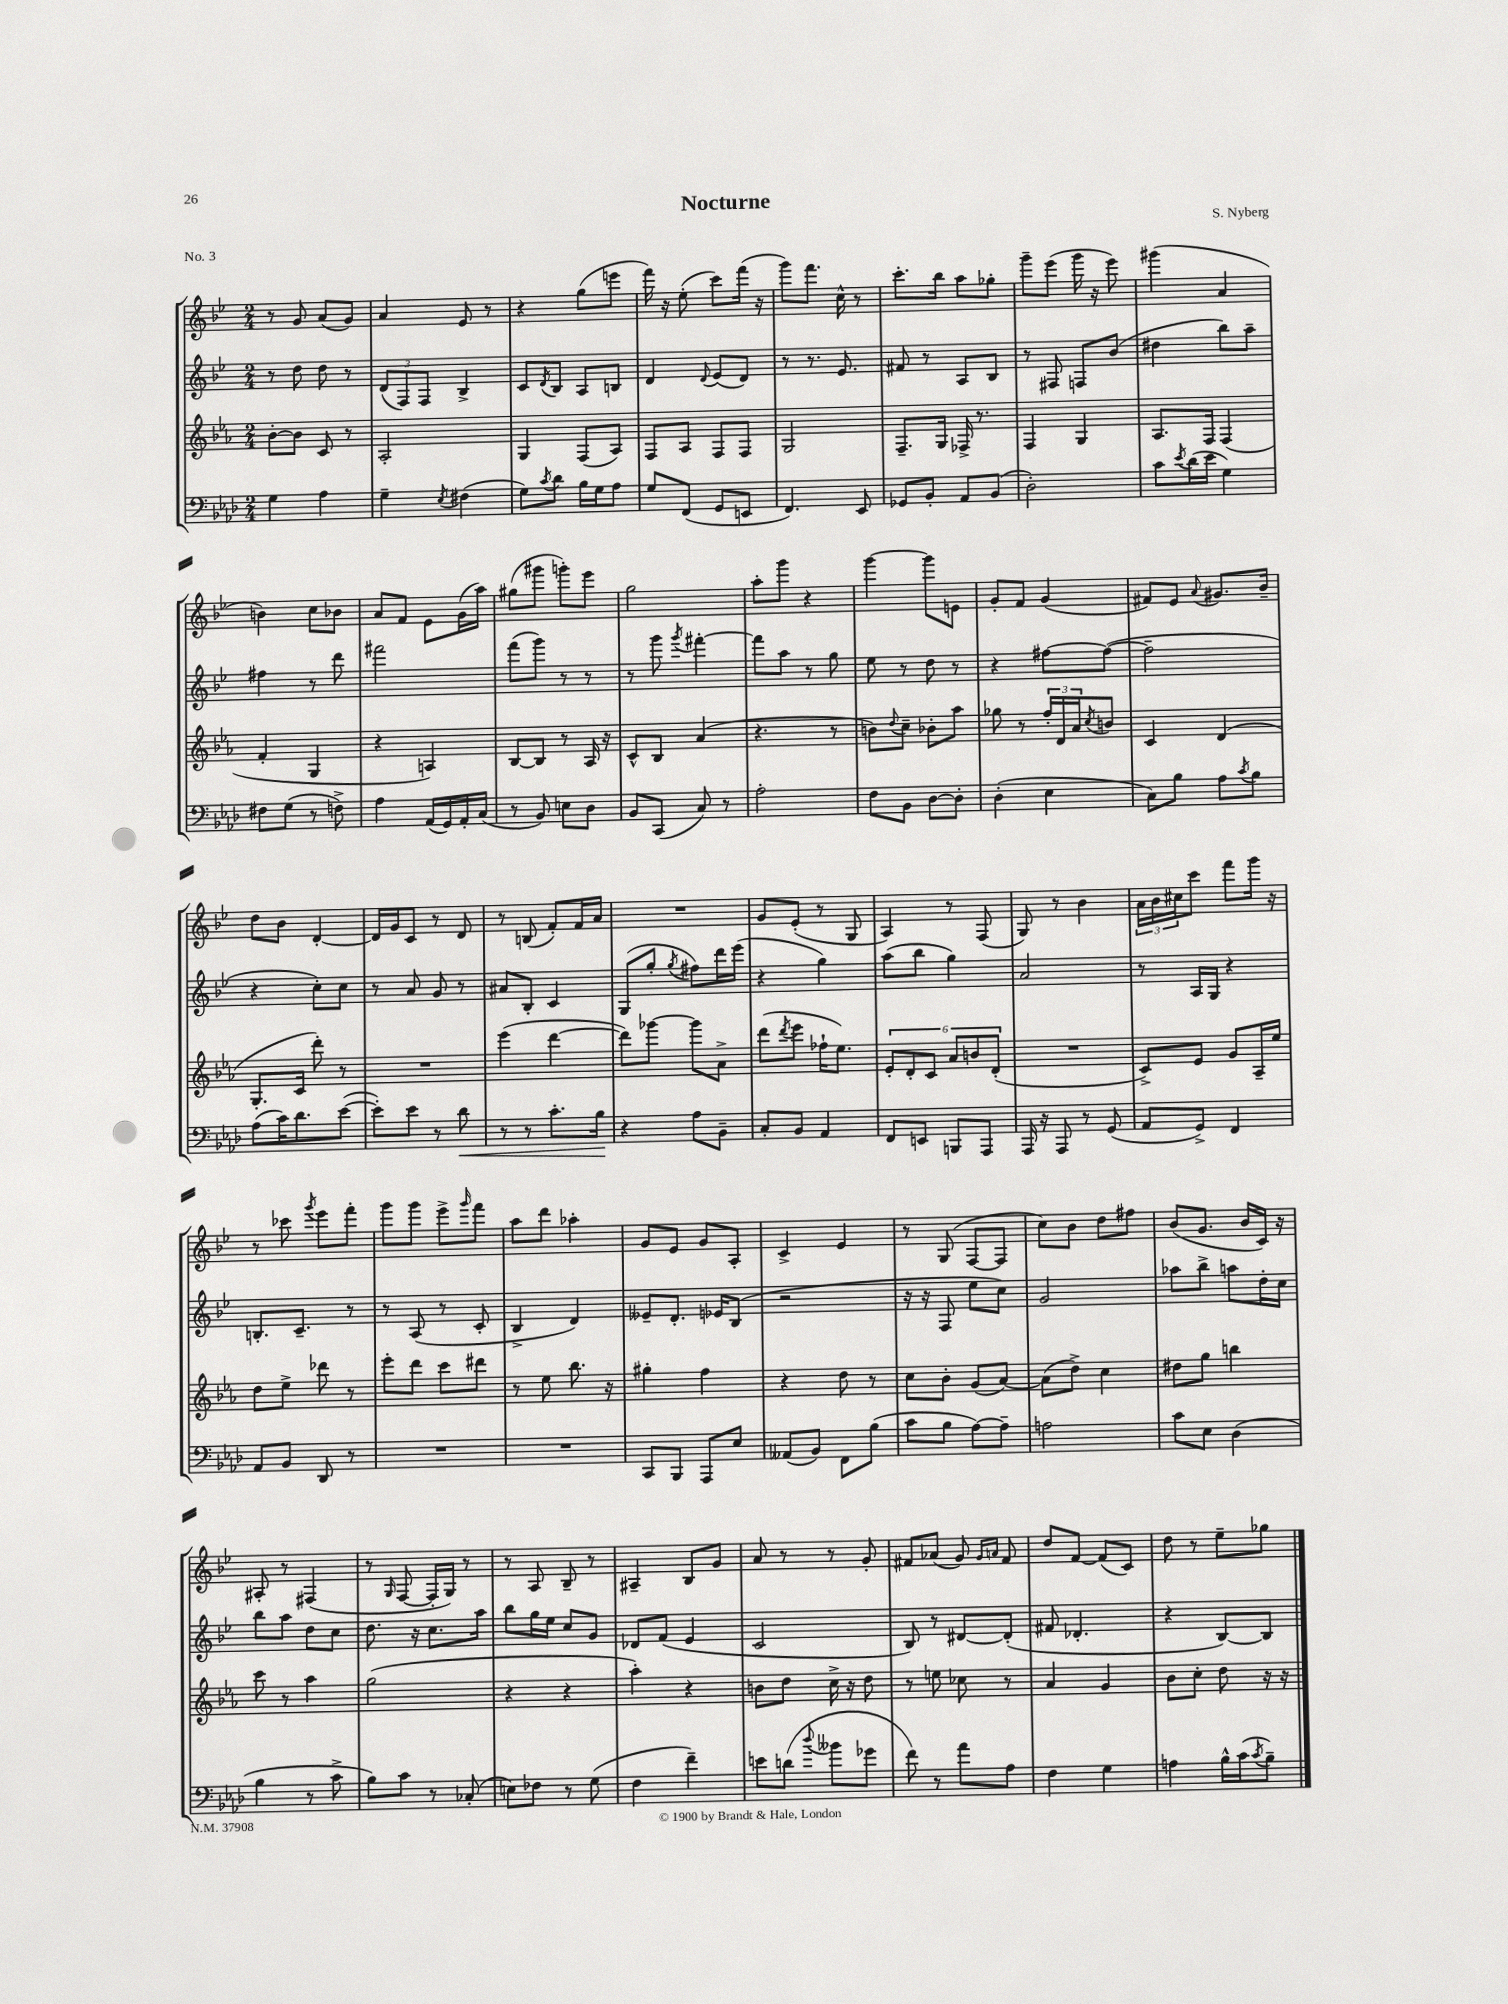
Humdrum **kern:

**kern	**kern	**kern	**kern
*staff4	*staff3	*staff2	*staff1
*clefF4	*clefG2	*clefG2	*clefG2
*k[b-e-a-d-]	*k[b-e-a-]	*k[b-e-]	*k[b-e-]
*M2/4	*M2/4	*M2/4	*M2/4
4G\	[8b-'\L	8r	8r
.	8b-\]J	8dd\	8g/
4A-\	8c/	8dd\	(8a/L
.	8r	8r	8g/J)
=	=	=	=
4G~\	2A-'/	(12d/L	4a/
.	.	12F/)	.
.	.	12F/J	.
8qE-/	.	.	.
(4F#\	.	4B-^/	8e-/
.	.	.	8r
=	=	=	=
8G\L)	4G/	8c/L	4r
8qc/	.	8qd/	.
8d-\J	.	8B-/J	.
16B-\LL	(8F/L	8A/L	(8gg\L
16G\J	.	.	.
8A-\J	8A-/J)	8B/J	8eee\J
=	=	=	=
8G/L	8F/L	4d/	16fff\)
.	.	.	16r
(8FF/J	8A-/J	.	(8ee-'\
.	.	8qqd/	.
8GG/L	8F/L	(8e-/L	8ccc\L)
8EE/J	8F/J	8d/J)	(16fff\Jk
.	.	.	16r
=	=	=	=
4.FF/)	2G/	8r	8ggg\L)
.	.	8.r	8.fff\J
.	.	8.e-/	16cc^^\
8EE-/	.	.	8r
=	=	=	=
8GG-/L	8.F~/L	8f#/	8.ccc'\L
8BB-'/J	.	8r	.
.	16G/Jk	.	16bb-\Jk
8AA-/L	16F-^/	8A/L	8aa\L
.	8.r	.	.
(8BB-/J	.	8B-/J	8gg-'\J
=	=	=	=
2D-'\)	4F/	8r	8ggg~\L
.	.	8F#/	(8eee-\J
.	4G/	8F/L	16ggg\
.	.	.	16r
.	.	(8b-/J	8eee-\)
=	=	=	=
8c\L	8.A-/L	4dd#\	(4ggg#\
8qe-/	.	.	.
(16d-\L	.	.	.
16e-\JJ	16F/Jk	.	.
4G\)	(4F/	8bb-\L)	4a/
.	.	8aa~\J	.
=	=	=	=
8F#\L	4f'/	4ff#\	4b\)
(8G\J	.	.	.
8r	4G/	8r	8cc\L
8F^\)	.	8ddd\	8b-\J
=	=	=	=
4A-\	4r	2fff#\	8a/L
.	.	.	8f/J
(16AA-/LL	4A/)	.	8e-\L
16GG/)	.	.	.
16AA-'/	.	.	(16g\L
(16C/JJ	.	.	16aa\JJ)
=	=	=	=
8r	[8B-/L	(8fff\L	(8gg#\L
8BB-/)	8B-/]J	8ggg\J)	8ggg#\J
8E\L	8r	8r	8ggg'\L)
8D-\J	16A-/	8r	8eee-\J
.	16r	.	.
=	=	=	=
8BB-/L	8c^^/L	8r	2gg\
(8CC/J	8B-/J	8ggg\	.
.	.	8qggg/	.
8C/)	(4a-/	[4fff#'\	.
8r	.	.	.
=	=	=	=
2A-'\	4.r	8fff#\]L	8aa'\L
.	.	8aa\J	8ggg\J
.	.	8r	4r
.	8r	8gg\	.
=	=	=	=
8F\L	8b\L)	8ee-\	[4ggg\
.	8qqdd/	.	.
8BB-\J	8cc~\J	8r	.
[8D-\L	8b-'\L	8dd\	8ggg\]L
8D-'\]J	8aa-\J	8r	8e\J
=	=	=	=
(4D-'\	8gg-\	4r	8g'/L
.	8r	.	8f/J
4E-\	24ff'/LL	[8ff#\L	(4g/
.	24d/	.	.
.	24a-/J	.	.
.	8qcc/	.	.
.	8b/J	(8ff#\_J	.
=	=	=	=
8C\L)	4c/	2ff#~\]	8f#/L)
8B-\J	.	.	8e-/J
.	.	.	8qqa/
8A-\L	(4d/	.	8.g#/L
8qc/	.	.	.
8B-\J	.	.	.
.	.	.	16b-~/Jk
=	=	=	=
(8A-\L	8.G'/L	4r	8dd\L
16c\K)	.	.	8b-\J
8.d-\	16c/Jk	.	.
.	8ddd'\)	8cc'\L)	[4d'/
([8e-\J	8r	8cc\J	.
=	=	=	=
8e-'\]L)	2r	8r	16d/]LL
.	.	.	16g/J
8e-\J	.	8a/	8c/J
8r	.	8g/	8r
8d-\	.	8r	8d/
=	=	=	=
8r	(4eee-\	8a#/L	8r
8r	.	8B-'/J	(8B/
8.c'\L	[4ddd\	4c/	8f'/L)
.	.	.	16f/L
16B-\Jk	.	.	16a/JJ
=	=	=	=
4r	8ddd\]L)	(8G/L	2r
.	[8ggg-\J	8gg'/J	.
.	.	8qgg/	.
8A-\L	8ggg-\]L	8ff#\L)	.
8BB-~\J	8a-^\J	16ddd\L	.
.	.	(16eee-\JJ	.
=	=	=	=
8C'/L	(8ddd\L	4r	8g/L
.	8qddd/	.	.
8BB-/J	8eee-\J	.	(8e-'/J
4AA-/	16ff-`\LK	4gg\)	8r
.	8.ee-\J)	.	.
.	.	.	8G/
=	=	=	=
8FF/L	12e-'/L	(8aa\L	4A/)
.	12d'/	.	.
8EE/J	.	8bb-\J	.
.	12c/J	.	.
8BBB/L	12a-/L	4gg\)	8r
.	12b/	.	.
8AAA-/J	.	.	(8F/
.	(12d'/J	.	.
=	=	=	=
16AAA-/	2r	2a/	8G/)
16r	.	.	.
8AAA-/	.	.	8r
8r	.	.	4b-\
(8GG/	.	.	.
=	=	=	=
8AA-/L	8c^/L)	8r	24a\LL
.	.	.	24b-\
.	.	.	24cc#\J
8GG^/J)	8e-/J	16A/LL	8ccc\J
.	.	16G/JJ	.
4FF/	8g/L	4r	8fff\L
.	16A-~/L	.	16ggg\Jk
.	16ee-/JJ	.	16r
=	=	=	=
8AA-/L	8dd\L	8.B'/L	8r
8BB-/J	8ee-^\J	.	8ccc-\
.	.	8.c~/J	.
.	.	.	8qggg/
8DD-/	8ddd-\	.	8eee-\L
8r	8r	8r	8fff'\J
=	=	=	=
2r	8eee-'\L	8r	8ggg\L
.	8ddd\J	(8A/	8ggg\J
.	8ccc\L	8r	8eee-^\L
.	.	.	16qqggg/
.	8ddd#\J	8c'/	8fff\J
=	=	=	=
2r	8r	4B-^/	8aa\L
.	8ee-\	.	8ddd\J
.	8.bb-\	4d/)	4aa-'\
.	16r	.	.
=	=	=	=
8CC/L	4gg#'\	8e--~/L	8g/L
8BBB-/J	.	8.d'/J	8e-/J
8AAA-/L	4ff\	.	8g/L
.	.	16e-/LK	.
8E-/J	.	(8B-/J	8A'/J
=	=	=	=
(8AA--/L	4r	2r	4c^/
8BB-/J)	.	.	.
8FF\L	8dd\	.	4e-/
(8B-\J	8r	.	.
=	=	=	=
8c\L	8cc\L	16r	8r
.	.	16r	.
8B-\J	8b-'\J	8F/	(8G/
[8A-\L)	(8g/L	8ee-\L	[8F/L
8A-~\]J	[8a-/J)	8cc\J)	8F/]J
=	=	=	=
2A\	(8a-\]L	2g/	8cc\L)
.	8dd^\J)	.	8b-\J
.	4cc\	.	8dd\L
.	.	.	8ff#\J
=	=	=	=
8c\L	8dd#\L	8aa-\L	(8b-/L
8E-\J	8gg\J	8bb-^\J	8.g/J
(4D-\	4bb\	8aa\L	.
.	.	.	16b-/LL
.	.	16dd'\L	16c/JJ)
.	.	16cc\JJ	16r
=	=	=	=
4B-\	8ccc\	8bb-\L	8A#'/
.	8r	8aa\J	8r
8r	4aa-\	8dd\L	(4F#/
8c^\	.	8cc\J	.
=	=	=	=
8B-\L)	(2gg\	8.dd\	8r
.	.	.	16qqG/
8c\J	.	.	[8F/
.	.	16r	.
8r	.	8.cc\L	16F'/]LL
.	.	.	16G/JJ)
(8C-'/	.	.	8r
.	.	16aa\Jk	.
=	=	=	=
8E\L)	4r	8bb-\L	8r
8F-\J	.	16gg\L	8A/
.	.	16ee-\JJ	.
8r	4r	8cc/L	8B-~/
(8G\	.	8g/J	8r
=	=	=	=
4F\	4aa-'\)	8d-/L	4A#~/
.	.	(8f/J	.
4f~\)	4r	4e-/	8B-/L
.	.	.	8g/J
=	=	=	=
8e\L	8b\L	2c/	8a/
(8d\J	8dd\J	.	8r
8qqdd-/	.	.	.
8b--\L	16cc^\	.	8r
.	16r	.	.
8g-\J	8dd\	.	8g'/
=	=	=	=
8f\)	8r	8B-/)	8f#/L
8r	8ee\	8r	(8a-/J
8a-\L	8cc-\	[8d#/L	8g/)
.	.	.	16qqg/LL
.	.	.	16qqa/JJ
8A-\J	8r	(8d#'/]J	8f#/
=	=	=	=
4F\	4a-/	8f#/	8dd/L
.	.	4.d-'/	[8f/J
4G\	4g/	.	(8f/]L
.	.	.	8c/J)
=	=	=	=
4A\	8b-\L	4r	8dd\
.	8cc'\J	.	8r
16B-^^\LL	8dd\	[8B-/L)	8ee-~\L
(16c\J	.	.	.
8qc/	.	.	.
8B-~\J)	16r	8B-/]J	8gg-\J
.	16r	.	.
==	==	==	==
*-	*-	*-	*-
